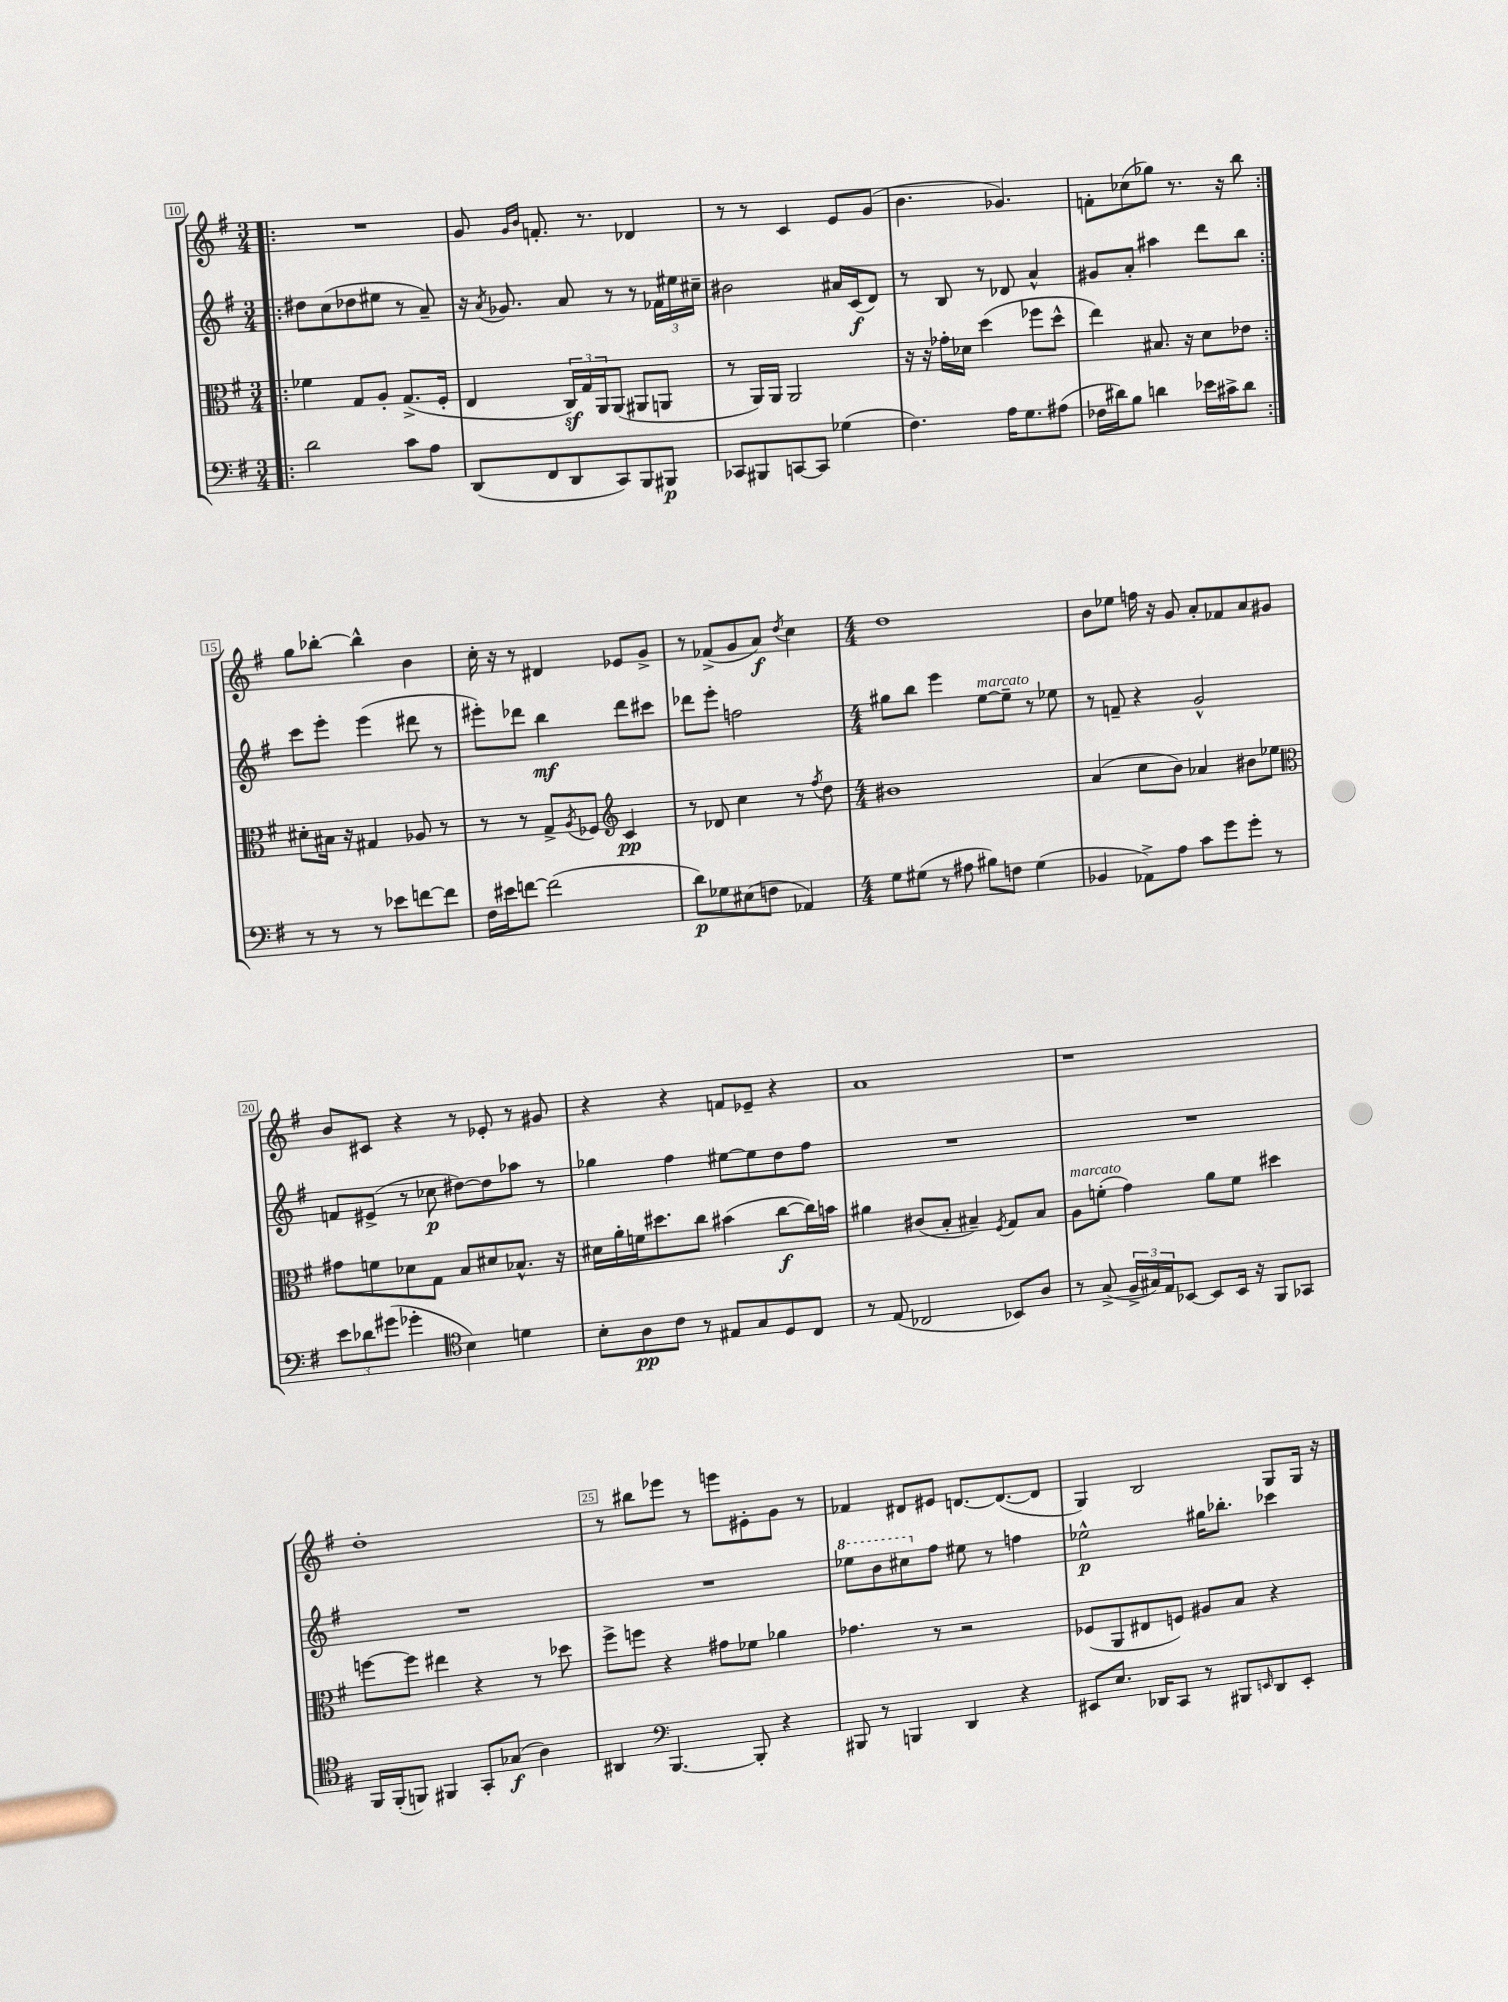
<<
\new StaffGroup <<
\new Staff = "s0" {
    \clef treble \key g \major \numericTimeSignature \time 3/4
    \repeat volta 2 { \bar ".|:" R2. |
    g'8 \grace { g'16 b'16 } f'8.-. r8. des'4 |
    r8 r8 c'4 e'8 g'8( |
    b'4. ges'4.) |
    f'8-. ces''8( ges''8) r8. r16 b''8 | }
    g''8 bes''8~-. bes''4-^ b'4 |
    c''16-. r16 r8 dis'4 ees'8 g'8-> |
    r8 fes'8->( g'8 a'8\f) \acciaccatura { d''8 } c''4 |
    \numericTimeSignature \time 4/4 d''1 |
    b'8 ees''8 f''16 r16 g'8 a'8-. fes'8 a'8 gis'8 |
    b'8 cis'8 r4 r8 ees'8-. r8 gis'8 |
    r4 r4 f'8 ees'8-- r4 |
    a'1 |
    r1 |
    d''1-. |
    r8 bis''8 ees'''8 r8 e'''8 eis'8-. g'8 r8 |
    fes'4 dis'8 eis'8 d'8.~ d'8.~( d'8 |
    g4) b2 g8 g16 r16 \bar "|." |
}
\new Staff = "s1" {
    \clef treble \key g \major \numericTimeSignature \time 3/4
    \repeat volta 2 { \bar ".|:" dis''8 c''8( des''8 eis''8 r8 a'8--) |
    r16 \acciaccatura { a'8 } ges'8. a'8 r8 r8 \tuplet 3/2 { fes'16 eis''16 cis''16-- } |
    bis'2 ais'16 c'16\f( d'8) |
    r8 b8 r8 des'8 a'4-^ |
    gis'8 a'8-. ais''4 d'''8 b''8 | }
    c'''8 e'''8-. e'''4( dis'''8 r8 |
    eis'''8-.) des'''8 b''4\mf des'''8 cis'''8 |
    des'''8 e'''8-. f''2 |
    \numericTimeSignature \time 4/4 gis''8 b''8 e'''4 e''8~^\markup { \italic "marcato" } e''8-- r8 ees''8 |
    r8 f'8-- r4 g'2-^ |
    f'8 eis'8->( r8 ces''8\p dis''8~) dis''8 aes''8 r8 |
    ges''4 fis''4 eis''8~ eis''8 d''8 fis''8 |
    R1 |
    R1 |
    R1 |
    R1 |
    \ottava #1 ees'''8 b''8 cis'''8 \ottava #0 fis''8 eis''8 r8 f''4 |
    ees''2-^\p gis''16 bes''8.-. ces'''4 \bar "|." |
}
\new Staff = "s2" {
    \clef alto \key g \major \numericTimeSignature \time 3/4
    \repeat volta 2 { \bar ".|:" fes'4 g8 a8-. g8.->( fis16-. |
    e4 \tuplet 3/2 { c16\sf) g16 a,16 } a,8( ais,8 a,8 |
    r8 a,16) a,16 a,2 |
    r16 r16 ges'16-. des'16 d''4( fes''8 d''8-^ |
    e''4) bis8. r16 d'8 ees'8 | }
    dis'8-. bis16 r16 gis4 aes8 r8 |
    r8 r8 g8-> \acciaccatura { a8 } fes8 \clef treble c'4\pp |
    r8 des'8 c''4 r8 \acciaccatura { fis''8 } d''8 |
    \numericTimeSignature \time 4/4 bis'1 |
    a'4( c''8 b'8) aes'4 bis'8 ees''8 |
    \clef alto gis'8 f'8 des'8 g8 b8 dis'8 bes8.-^ r16 |
    dis'16 a'16-. f'16 dis''8. c''8 bis'4( c''8~\f c''16) b'16 |
    ais'4 cis'8( b8-. bis4--) \acciaccatura { fis8 } g8 bis8 |
    a8^\markup { \italic "marcato" } f'8-.( g'4) a'8 f'8 dis''4 |
    f''8~ f''8 eis''4 r4 r8 des''8 |
    fis''8-> f''8 r4 gis'8 fes'8 aes'4 |
    ges'4. r8 r2 |
    fes8( a,8 eis8 f8) ais8 b8 r4 \bar "|." |
}
\new Staff = "s3" {
    \clef bass \key g \major \numericTimeSignature \time 3/4
    \repeat volta 2 { \bar ".|:" d'2 c'8 a8 |
    d,8( fis,8 d,8 c,8) b,,8 bis,,8\p |
    ces,8 bis,,8 c,8~ c,8 ges4( |
    fis4.) a16 g8. ais8( |
    fes16 dis'16) b8 d'4 ees'16 cis'16-> d'8 | }
    r8 r8 r8 ees'8 f'8~ f'8 |
    fis16 eis'16 f'8~ f'2( |
    d'8\p) ges8 eis8( f8 aes,4) |
    \numericTimeSignature \time 4/4 g8 gis8( r8 ais8 bis8) f8 gis4( |
    bes,4 aes,8->) a8 c'8 g'8 g'8-. r8 |
    \tuplet 3/2 { e'8 des'8 gis'8( } ges'4-. \clef tenor b4) d'4 |
    b8-. a8\pp c'8 r8 eis8 g8 d8 c8 |
    r8 e8( ces2 bes,8) a8 |
    r8 g8->( \tuplet 3/2 { fis16-> gis16) e16 } bes,8~ bes,8 bes,16 r16 fis,8 ges,8 |
    fis,16 fis,16-.( f,8) fis,4 g,8-. ges8\f( a4) |
    ais,4 \clef bass b,,4.~ b,,8-. r4 |
    bis,,8 r8 b,,4 d,4 r4 |
    eis,8 e8. des,16 c,8 r8 bis,,8 \grace { e,16 } des,8 e,8-. \bar "|." |
}
>>
>>
\layout { \context { \Score currentBarNumber = #10 \override BarNumber.break-visibility = ##(#f #t #t) barNumberVisibility = #(every-nth-bar-number-visible 5) \override BarNumber.stencil = #(make-stencil-boxer 0.1 0.3 ly:text-interface::print) } }
